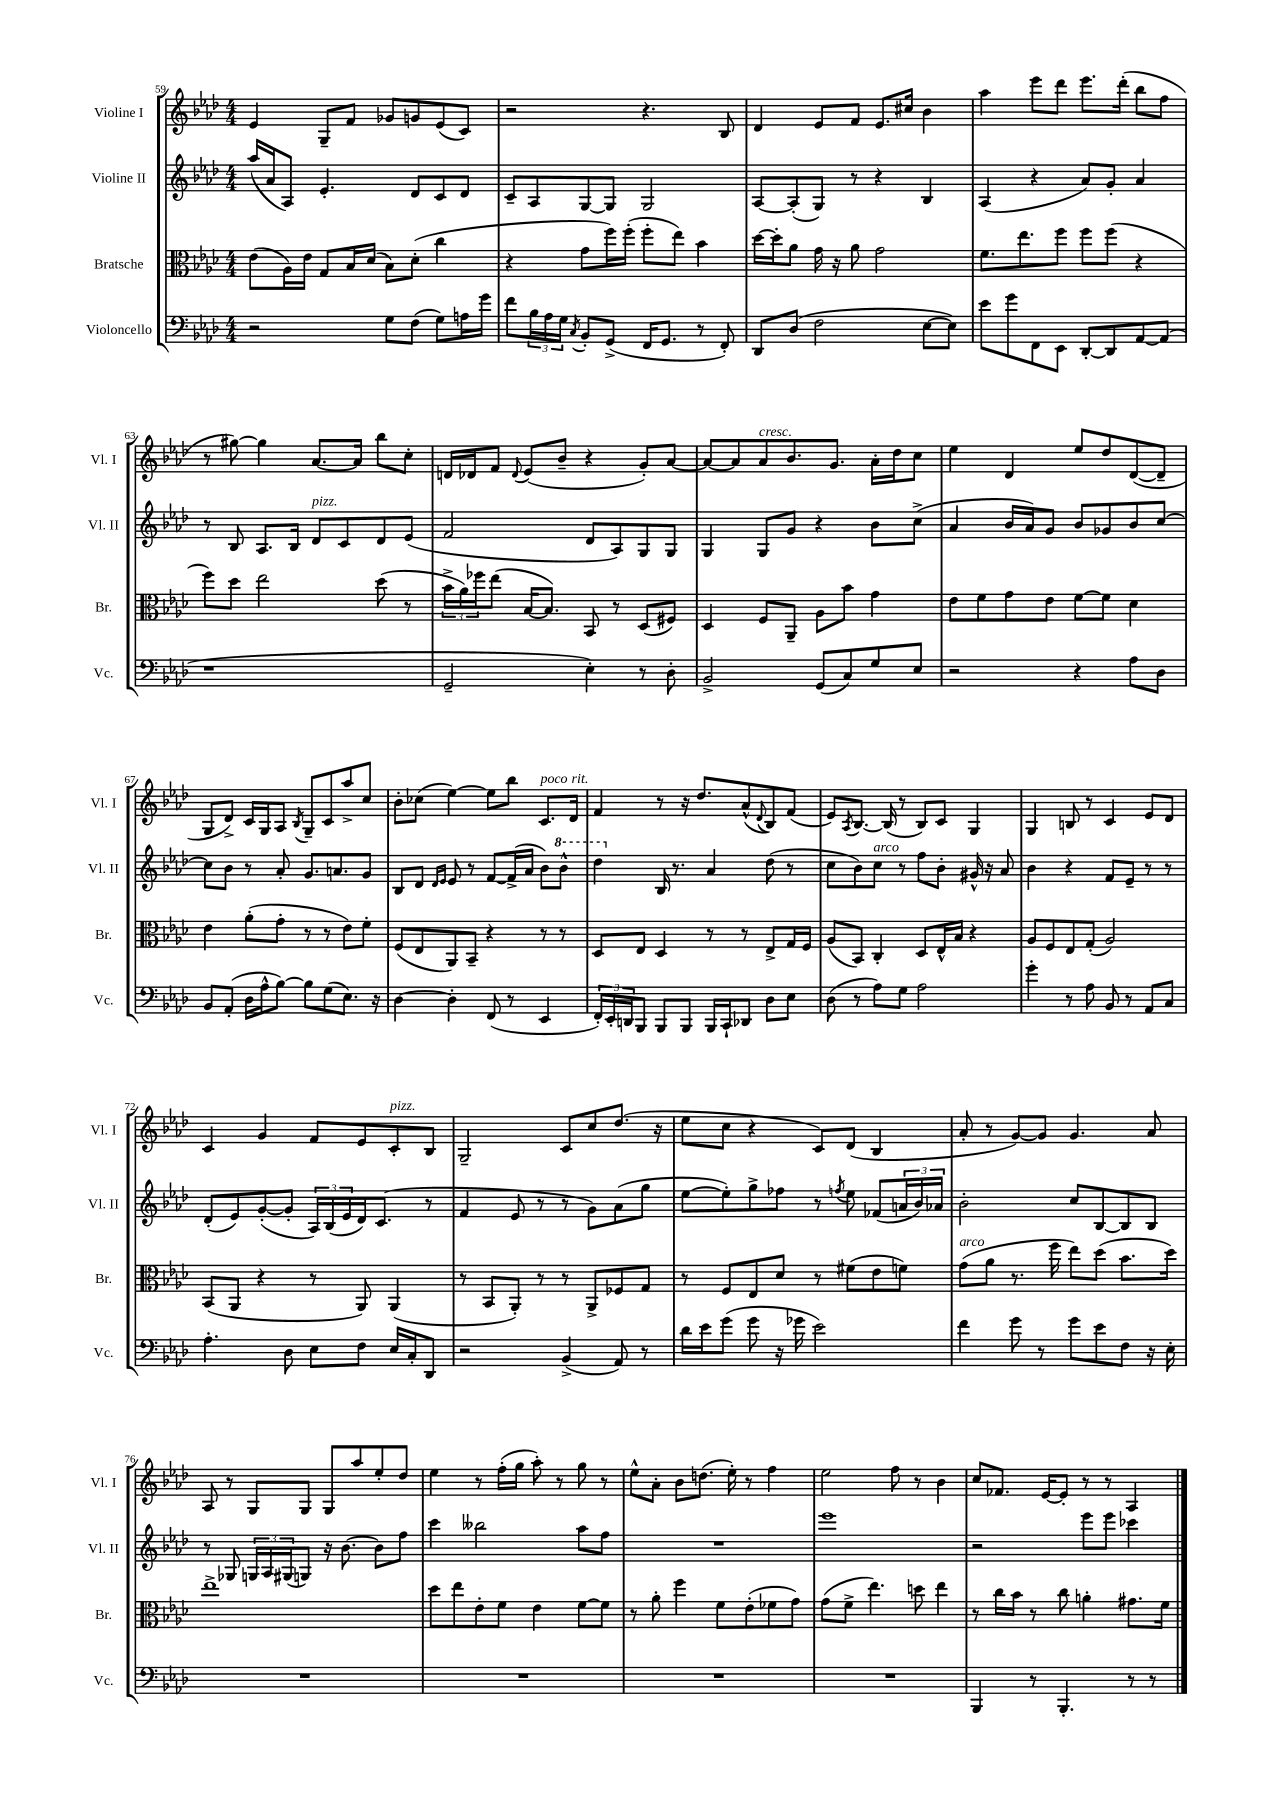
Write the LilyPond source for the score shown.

<<
\new StaffGroup <<
\new Staff = "s0" \with { instrumentName = "Violine I" shortInstrumentName = "Vl. I" } {
    \clef treble \key aes \major \numericTimeSignature \time 4/4
    ees'4 g8-- f'8 ges'8 g'8 ees'8( c'8) |
    r2 r4. bes8 |
    des'4 ees'8 f'8 ees'8. cis''16 bes'4 |
    aes''4 ees'''8 des'''8 ees'''8. des'''16-.( bes''8 f''8 |
    r8 gis''8~) gis''4 aes'8.~ aes'16 bes''8 c''8-. |
    d'16 des'16 f'8 \appoggiatura { des'8 } ees'8( bes'8-- r4 g'8-.) aes'8~ |
    aes'8~ aes'8 aes'8^\markup { \italic "cresc." } bes'8. g'8. aes'16-. des''16 c''8 |
    ees''4 des'4 ees''8 des''8 des'8~( des'8-- |
    g8 des'8->) c'16 g16 aes8 \acciaccatura { bes8 } g8-- c'8 aes''8-> c''8 |
    bes'8-. ces''8( ees''4~) ees''8 bes''8 c'8.^\markup { \italic "poco rit." } des'16 |
    f'4 r8 r16 des''8. aes'8-^( \appoggiatura { des'8 } bes8) f'8( |
    ees'8) \acciaccatura { aes8 } bes8.~ bes16( r8 bes8) c'8 g4 |
    g4 b8 r8 c'4 ees'8 des'8 |
    c'4 g'4 f'8 ees'8 c'8-.^\markup { \italic "pizz." } bes8 |
    g2-- c'8 c''8 des''8.( r16 |
    ees''8 c''8 r4 c'8) des'8( bes4 |
    aes'8-. r8 g'8~) g'8 g'4. aes'8 |
    aes8 r8 g8 g8 g8 aes''8 ees''8-. des''8 |
    ees''4 r8 f''16-.( g''16 aes''8-.) r8 g''8 r8 |
    ees''8-^ aes'8-. bes'8 d''8.( ees''16-.) r8 f''4 |
    ees''2 f''8 r8 bes'4 |
    c''8 fes'8. ees'16~ ees'8-. r8 r8 aes4 \bar "|." |
}
\new Staff = "s1" \with { instrumentName = "Violine II" shortInstrumentName = "Vl. II" } {
    \clef treble \key aes \major \numericTimeSignature \time 4/4
    aes''16( aes'16 aes8) ees'4.-. des'8 c'8 des'8 |
    c'8-- aes8 g8~ g8 g2 |
    aes8~ aes8-.( g8) r8 r4 bes4 |
    aes4( r4 aes'8) g'8-. aes'4 |
    r8 bes8 aes8. bes16 des'8^\markup { \italic "pizz." } c'8 des'8 ees'8( |
    f'2 des'8 aes8) g8 g8 |
    g4 g8 g'8 r4 bes'8 c''8->( |
    aes'4 bes'16 aes'16) g'8 bes'8 ges'8 bes'8 c''8~ |
    c''8 bes'8 r8 aes'8-. g'8. a'8. g'8 |
    bes8 des'8 \grace { des'16 ees'16 } ees'8 r8 f'8~ f'16->( aes'16 bes'8) \ottava #1 bes''8-^ |
    des'''4 \ottava #0 bes16 r8. aes'4 des''8( r8 |
    c''8 bes'8) c''8^\markup { \italic "arco" } r8 f''8 bes'8-. gis'16-^ r16 aes'8 |
    bes'4 r4 f'8 ees'8-- r8 r8 |
    des'8-.( ees'8) g'8~-.( g'8-. \tuplet 3/2 { aes16) bes16( ees'16 } des'16) c'8.( r8 |
    f'4 ees'8 r8 r8 g'8) aes'8( g''8 |
    ees''8~ ees''8-.) g''8-> fes''8 r8 \acciaccatura { f''8 } ees''8 fes'8( \tuplet 3/2 { a'16 bes'16) aes'16 } |
    bes'2-. c''8 bes8~ bes8 bes8 |
    r8 ges8 \tuplet 3/2 { g16 aes16 gis16( } g8) r16 bes'8.~ bes'8 f''8 |
    c'''4 beses''2 aes''8 f''8 |
    R1 |
    ees'''1 |
    r2 ees'''8 ees'''8 ces'''4 \bar "|." |
}
\new Staff = "s2" \with { instrumentName = "Bratsche" shortInstrumentName = "Br." } {
    \clef alto \key aes \major \numericTimeSignature \time 4/4
    ees'8( aes16) ees'16 g8 bes16 des'16( bes8) des'8-.( c''4 |
    r4 g'8 f''16) f''16-.( f''8-. ees''8) bes'4 |
    des''16~ des''16-. aes'8 g'16 r16 aes'8 g'2 |
    f'8. ees''8. f''8 f''8 f''8( r4 |
    f''8) des''8 ees''2 des''8( r8 |
    \tuplet 3/2 { bes'16-> aes'16) fes''16 } ees''8( bes16~ bes8.) bes,8 r8 des8( fis8) |
    des4 f8 aes,8-- aes8 bes'8 g'4 |
    ees'8 f'8 g'8 ees'8 f'8~ f'8 des'4 |
    ees'4 aes'8-.( g'8-. r8 r8 ees'8) f'8-. |
    f8( ees8 aes,8) bes,8-- r4 r8 r8 |
    des8 ees8 des4 r8 r8 ees8-> g16 f16 |
    aes8( bes,8) c4-. des8 ees16-^ bes16 r4 |
    aes8 f8 ees8 g8-.( aes2) |
    bes,8( aes,8 r4 r8 aes,8) aes,4( |
    r8 bes,8 aes,8-.) r8 r8 aes,8-> fes8 g8 |
    r8 f8 ees8 des'8 r8 fis'8( ees'8 f'8) |
    g'8^\markup { \italic "arco" }( aes'8 r8. f''16 ees''8) des''8( bes'8. des''16) |
    ees''1-> |
    des''8 ees''8 ees'8-. f'8 ees'4 f'8~ f'8 |
    r8 aes'8-. f''4 f'8 ees'8-.( fes'8 g'8) |
    g'8( f'8-> ees''4.) d''8 ees''4 |
    r8 c''16 bes'16 r8 c''8 a'4-. gis'8. f'16 \bar "|." |
}
\new Staff = "s3" \with { instrumentName = "Violoncello" shortInstrumentName = "Vc." } {
    \clef bass \key aes \major \numericTimeSignature \time 4/4
    r2 g8 f8( g8) a16 g'16 |
    f'8 \tuplet 3/2 { bes16 aes16 g16 } \acciaccatura { c8 } bes,8-. g,8->( f,16 g,8. r8 f,8-.) |
    des,8 des8( f2 ees8~ ees8) |
    ees'8 g'8 f,8 ees,8 des,8~-. des,8 aes,8~ aes,8( |
    r1 |
    g,2-- ees4-.) r8 des8-. |
    bes,2-> g,8( c8) g8 ees8 |
    r2 r4 aes8 des8 |
    bes,8 aes,8-.( des16 aes16-^ bes8~) bes8 g8( ees8.) r16 |
    des4~ des4-. f,8( r8 ees,4 |
    \tuplet 3/2 { f,16-.) ees,16-. d,16 } bes,,8 bes,,8 bes,,8 bes,,16 c,16-! des,8 des8 ees8 |
    des8( r8 aes8) g8 aes2 |
    g'4-. r8 aes8 bes,8 r8 aes,8 c8 |
    aes4.-. des8 ees8 f8 ees16 c16-. des,8 |
    r2 bes,4->( aes,8) r8 |
    des'16 ees'16 g'8( g'8 r16 ges'16 ees'2) |
    f'4 g'8 r8 g'8 ees'8 f8 r16 ees16-. |
    R1 |
    R1 |
    R1 |
    R1 |
    bes,,4 r8 bes,,4.-. r8 r8 \bar "|." |
}
>>
>>
\layout { \context { \Score currentBarNumber = #59 } }
